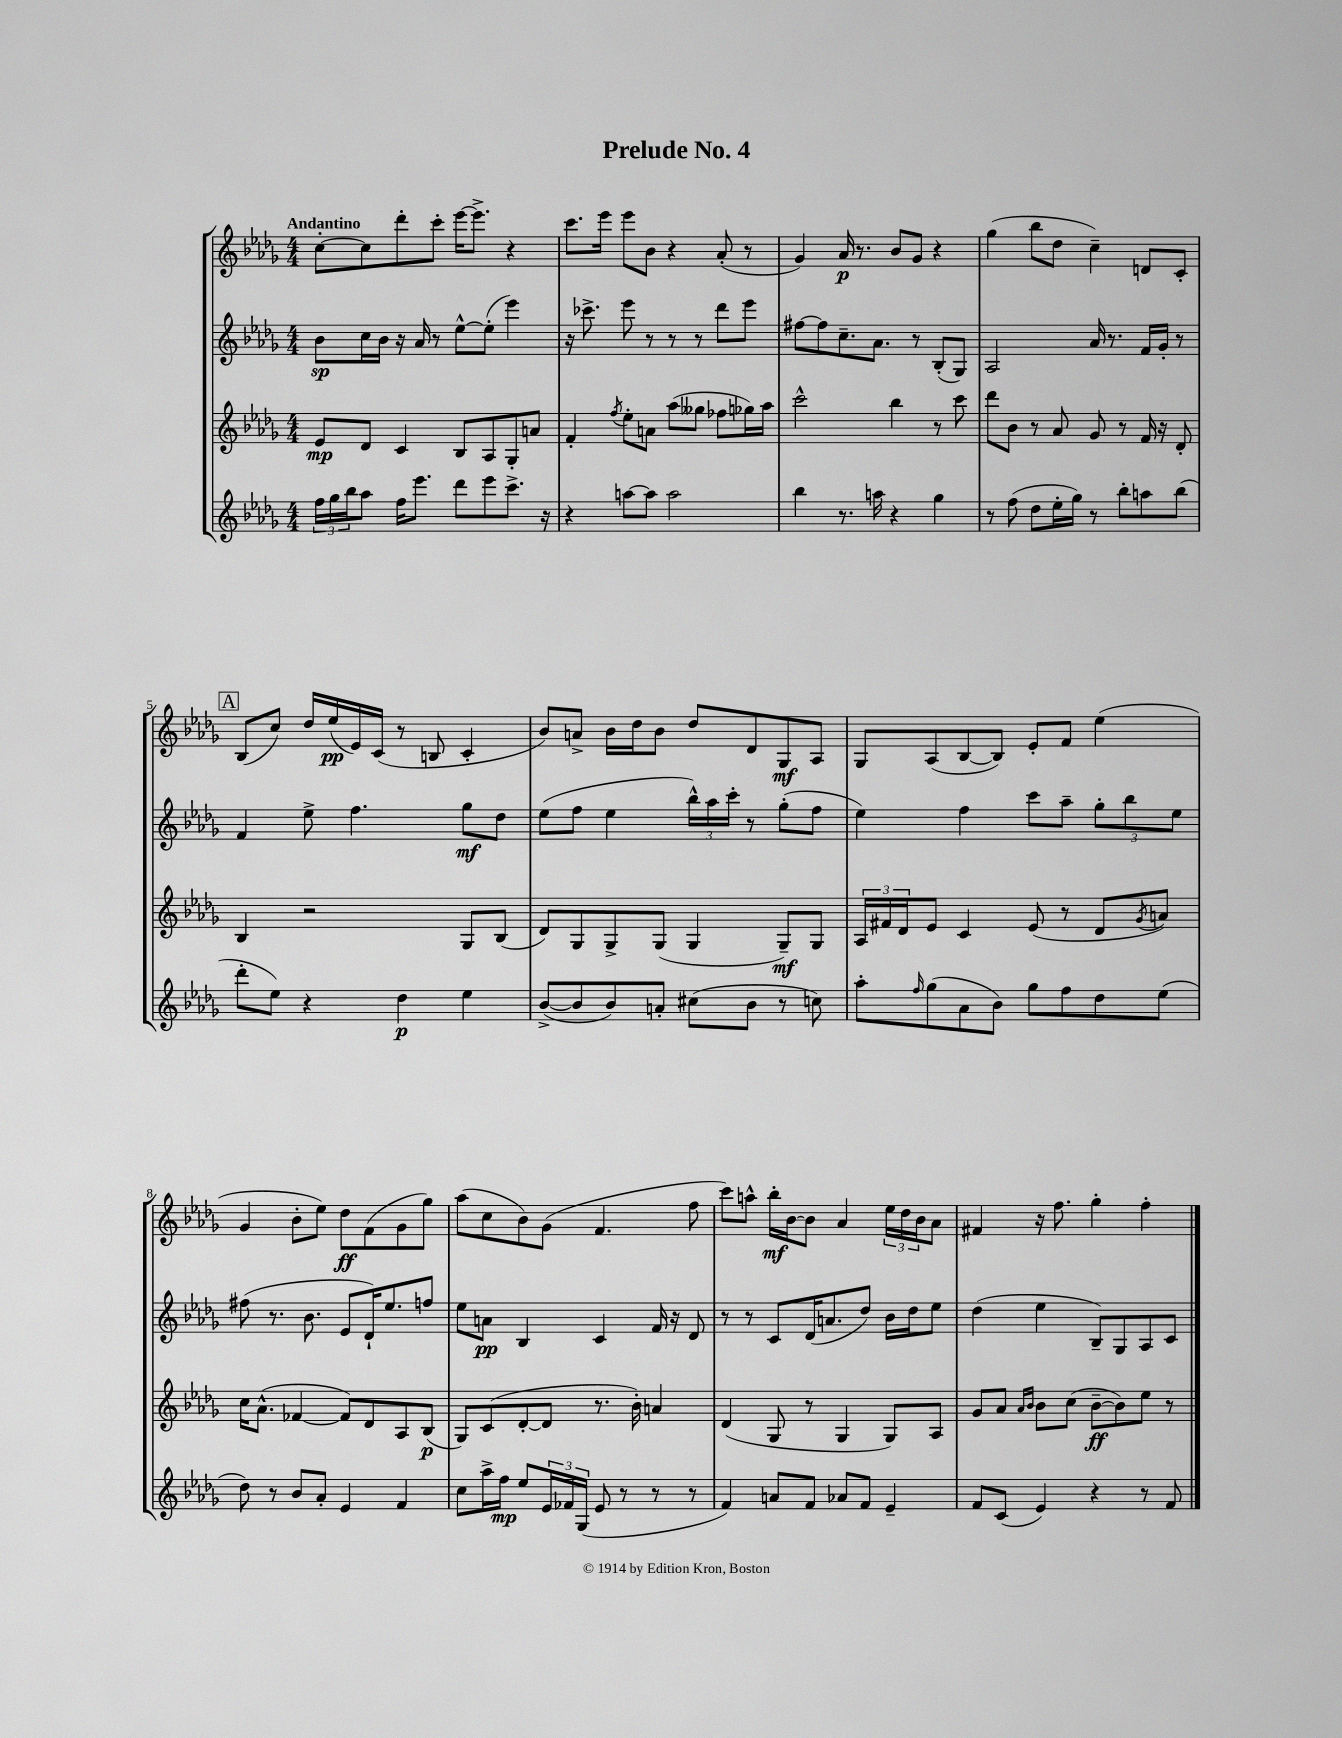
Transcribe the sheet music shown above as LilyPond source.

\header { title = "Prelude No. 4" }
<<
\new StaffGroup <<
\new Staff = "s0" {
    \clef treble \key des \major \numericTimeSignature \time 4/4 \tempo "Andantino"
    c''8~-. c''8 des'''8-. c'''8-. ees'''16~ ees'''8.-> r4 |
    c'''8. ees'''16 ees'''8 bes'8 r4 aes'8-.( r8 |
    ges'4) aes'16\p r8. bes'8 ges'8 r4 |
    ges''4( bes''8 des''8 c''4--) d'8 c'8-. |
    \mark \markup { \box "A" } bes8( c''8) des''16 ees''16\pp( ees'16) c'16( r8 b8 c'4-. |
    bes'8) a'8-> bes'16 des''16 bes'8 des''8 des'8 ges8\mf aes8 |
    ges8 aes8( bes8~ bes8) ees'8-. f'8 ees''4( |
    ges'4 bes'8-. ees''8) des''8\ff f'8( ges'8 ges''8) |
    aes''8( c''8 bes'8) ges'8( f'4. f''8 |
    c'''8) a''8-^ bes''16-.\mf bes'16~ bes'8 aes'4 \tuplet 3/2 { ees''16 des''16 bes'16 } aes'8 |
    fis'4 r16 f''8. ges''4-. f''4-. \bar "|." |
}
\new Staff = "s1" {
    \clef treble \key des \major \numericTimeSignature \time 4/4
    bes'8\sp c''16 bes'16 r16 aes'16 r8 ees''8~-^ ees''8-.( ees'''4) |
    r16 ces'''8.-> ees'''8 r8 r8 r8 des'''8 ees'''8 |
    fis''8~ fis''8 c''8.-- aes'8. r8 bes8-.( ges8) |
    aes2 aes'16 r8. f'16 ges'16-. r8 |
    \mark \markup { \box "A" } f'4 ees''8-> f''4. ges''8\mf des''8 |
    ees''8( f''8 ees''4 \tuplet 3/2 { bes''16-^) aes''16 c'''16-. } r8 ges''8-.( f''8 |
    ees''4) f''4 c'''8 aes''8-- \tuplet 3/2 { ges''8-. bes''8 ees''8 } |
    fis''8( r8. bes'8. ees'8 des'16-!) ees''8. f''8 |
    ees''8 a'8\pp bes4 c'4 f'16 r16 des'8 |
    r8 r8 c'8 des'16( a'8. des''8) bes'16 des''16 ees''8 |
    des''4( ees''4 bes8--) ges8 aes8 c'8 \bar "|." |
}
\new Staff = "s2" {
    \clef treble \key des \major \numericTimeSignature \time 4/4
    ees'8\mp des'8 c'4 bes8 aes8 ges8-. a'8 |
    f'4-. \acciaccatura { f''8 } ees''8-. a'8 aes''8( geses''8 fes''8 ges''16) aes''16 |
    c'''2-^ bes''4 r8 c'''8 |
    des'''8 bes'8 r8 aes'8 ges'8 r8 f'16 r16 des'8-. |
    \mark \markup { \box "A" } bes4 r2 ges8 bes8( |
    des'8) ges8 ges8-> ges8( ges4 ges8--\mf) ges8 |
    \tuplet 3/2 { aes16 fis'16 des'16 } ees'8 c'4 ees'8( r8 des'8 \acciaccatura { ges'8 } a'8) |
    c''16 aes'8.-^( fes'4~ fes'8) des'8 aes8 bes8\p( |
    ges8) c'8( des'8~-. des'8 r8. bes'16-.) a'4 |
    des'4( ges8 r8 ges4 ges8) aes8 |
    ges'8 aes'8 \grace { aes'16 bes'16 } bes'8 c''8( bes'8~--\ff bes'8) ees''8 r8 \bar "|." |
}
\new Staff = "s3" {
    \clef treble \key des \major \numericTimeSignature \time 4/4
    \tuplet 3/2 { f''16 ges''16 bes''16 } aes''8 f''16 ees'''8. des'''8 ees'''8 c'''8.-> r16 |
    r4 a''8~ a''8 a''2 |
    bes''4 r8. a''16 r4 ges''4 |
    r8 f''8( des''8 ees''16-. ges''16) r8 bes''8-. a''8 bes''8( |
    \mark \markup { \box "A" } des'''8-. ees''8) r4 des''4\p ees''4 |
    bes'8~->( bes'8 bes'8) a'8-. cis''8( bes'8 r8 c''8) |
    aes''8-. \grace { f''16 } ges''8( aes'8 bes'8) ges''8 f''8 des''8 ees''8( |
    des''8) r8 bes'8 aes'8-. ees'4 f'4 |
    c''8 aes''16-> f''16\mp ees''8 \tuplet 3/2 { ees'16 fes'16 ges16( } ees'8 r8 r8 r8 |
    f'4) a'8 f'8 aes'8 f'8 ees'4-- |
    f'8 c'8( ees'4) r4 r8 f'8 \bar "|." |
}
>>
>>
